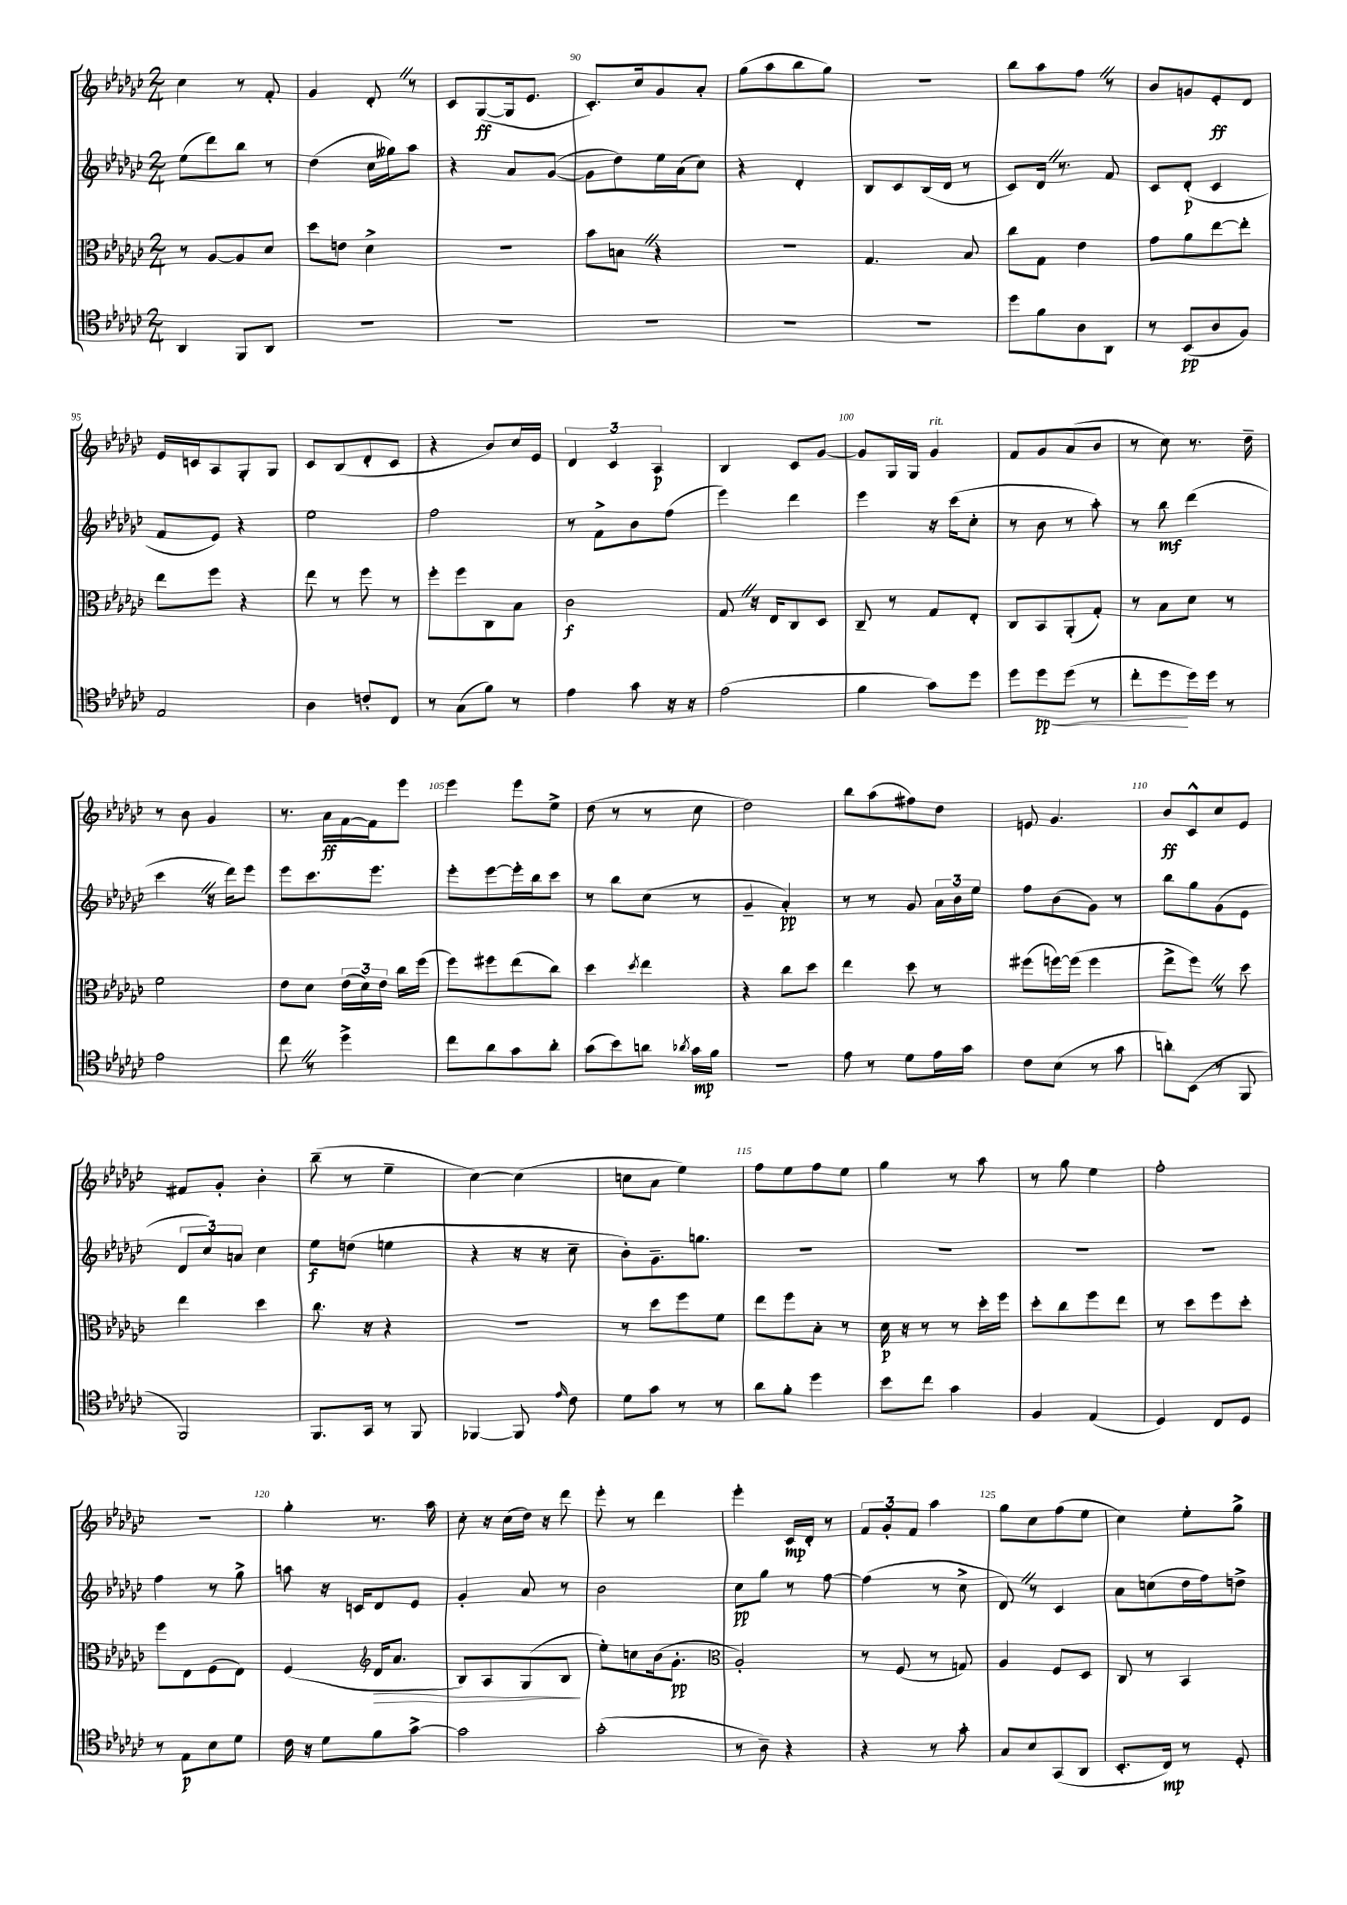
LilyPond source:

<<
\new StaffGroup <<
\new Staff = "s0" {
    \clef treble \key ges \major \numericTimeSignature \time 2/4
    \autoBeamOff ces''4 r8 f'8-. |
    ges'4 des'8-. \once \override BreathingSign.text = \markup { \musicglyph "scripts.caesura.straight" } \breathe r8 |
    ces'8[ ges8~\ff( ges16 ees'8.] |
    ces'8.[-.) ces''16 ges'8 aes'8]-. |
    ges''8[( aes''8 bes''8 ges''8]) |
    r2 |
    bes''8[ aes''8 f''8] \once \override BreathingSign.text = \markup { \musicglyph "scripts.caesura.straight" } \breathe r8 |
    bes'8[ g'8 ees'8-.\ff des'8] |
    ees'16[ c'16 aes8 ges8-. ges8] |
    ces'8[ bes8( des'8-. ces'8] |
    r4 bes'8[) ces''16 ees'16] |
    \tuplet 3/2 { des'4 ces'4 aes4\p } |
    bes4 ces'8[ ges'8]~ |
    ges'8[ ges16 ges16] ges'4^\markup { \italic "rit." } |
    f'8[ ges'8 aes'8( bes'8] |
    r8 ces''8) r8. des''16-- |
    r8 bes'8 ges'4 |
    r8. aes'16[\ff f'16~ f'16 ees'''8] |
    ees'''4 ees'''8[ ees''8]-> |
    des''8( r8 r8 ces''8 |
    des''2) |
    bes''8[ aes''8( fis''8) des''8] |
    e'8 ges'4. |
    bes'8[\ff ces'8-^ ces''8 ees'8] |
    fis'8[ ges'8]-. bes'4-. |
    bes''8--( r8 ees''4-- |
    ces''4~) ces''4( |
    c''8[ aes'8] ees''4) |
    f''8[ ees''8 f''8 ees''8] |
    ges''4 r8 aes''8 |
    r8 ges''8 ees''4 |
    f''2-. |
    R2 |
    ges''4-. r8. aes''16 |
    ces''8-. r16 ces''16[( des''16]) r16 des'''8 |
    ees'''8-. r8 des'''4 |
    ees'''4-. ces'16[\mp des'16]-. r8 |
    \tuplet 3/2 { f'8[ ges'8-. f'8] } aes''4 |
    ges''8[ ces''8 f''8( ees''8] |
    ces''4) ees''8[-. ges''8]-> \bar "|." |
}
\new Staff = "s1" {
    \clef treble \key ges \major \numericTimeSignature \time 2/4
    \autoBeamOff ees''8[( des'''8) bes''8] r8 |
    des''4( ces''16[ geses''16) aes''8] |
    r4 aes'8[ ges'8]~( |
    ges'8[ des''8) ees''16 aes'16( ces''8]) |
    r4 des'4-. |
    bes8[ ces'8 bes16( des'16] r8 |
    ces'8[) des'16] \once \override BreathingSign.text = \markup { \musicglyph "scripts.caesura.straight" } \breathe r8. f'8 |
    ces'8[ des'8]-.\p( ces'4 |
    f'8[ ees'8]) r4 |
    ees''2 |
    f''2 |
    r8 f'8[-> bes'8 f''8]( |
    ees'''4) des'''4 |
    ees'''4 r16 ces'''16[( ces''8]-. |
    r8 bes'8 r8 aes''8-.) |
    r8 bes''8\mf des'''4( |
    ces'''4 \once \override BreathingSign.text = \markup { \musicglyph "scripts.caesura.straight" } \breathe r16 des'''16[) ees'''8] |
    ees'''8[ ces'''8. ees'''8.] |
    ees'''8[-. ees'''8~ ees'''16-. bes''16 ces'''8] |
    r8 bes''8[ ces''8]( r8 |
    ges'4-- aes'4-.\pp) |
    r8 r8 ges'8 \tuplet 3/2 { aes'16[ bes'16 ees''16] } |
    f''8[ bes'8( ges'8]) r8 |
    bes''8[ ges''8 ges'8( ees'8] |
    \tuplet 3/2 { des'8[ ces''8) a'8] } ces''4 |
    ees''8[\f d''8]( e''4 |
    r4 r16 r16 ces''8-- |
    bes'8[-.) ges'8.-- g''8.] |
    R2 |
    R2 |
    R2 |
    R2 |
    f''4 r8 ges''8-> |
    a''8 r16 c'16[ des'8 ees'8] |
    ges'4-. aes'8 r8 |
    bes'2 |
    ces''8[\pp ges''8] r8 f''8~ |
    f''4( r8 ces''8-> |
    des'8) \once \override BreathingSign.text = \markup { \musicglyph "scripts.caesura.straight" } \breathe r8 ces'4 |
    aes'8[ c''8( des''16 f''16) d''8]-> \bar "|." |
}
\new Staff = "s2" {
    \clef alto \key ges \major \numericTimeSignature \time 2/4
    \autoBeamOff r8 aes8[~ aes8 des'8] |
    des''8[ e'8] des'4-> |
    R2 |
    bes'8[ b8] \once \override BreathingSign.text = \markup { \musicglyph "scripts.caesura.straight" } \breathe r4 |
    R2 |
    ges4. bes8 |
    ces''8[ ges8] ees'4 |
    ges'8[ aes'8 ees''8~ ees''8]-. |
    ees''8[ f''8] r4 |
    ees''8 r8 f''8 r8 |
    f''8[-. f''8 ces8 bes8] |
    ces'2\f |
    ges8 \once \override BreathingSign.text = \markup { \musicglyph "scripts.caesura.straight" } \breathe r16 ees16[ ces8 des8] |
    ces8-- r8 ges8[ ees8]-. |
    ces8[ bes,8 aes,8-.( ges8]-.) |
    r8 bes8[ des'8] r8 |
    f'2 |
    ees'8[ des'8] \tuplet 3/2 { ees'16[( des'16) ees'16] } ces''16[ f''16]( |
    f''8[) fis''8 ees''8( ces''8]) |
    des''4 \acciaccatura { des''8 } ees''4 |
    r4 ces''8[ des''8] |
    ees''4 des''8 r8 |
    fis''8[( f''16~) f''16]( f''4 |
    ees''8[-> f''8]) \once \override BreathingSign.text = \markup { \musicglyph "scripts.caesura.straight" } \breathe r8 des''8 |
    ees''4 des''4 |
    ces''8. r16 r4 |
    r2 |
    r8 des''8[ f''8 f'8] |
    ees''8[ f''8 bes8]-. r8 |
    des'16\p r16 r8 r8 des''16[-. f''16] |
    des''8[-. ces''8 f''8 ees''8] |
    r8 des''8[ f''8 des''8]-. |
    f''8[ ees8 f8( ees8]) |
    f4( \clef treble des'16[\> aes'8.] |
    bes8[) aes8 ges8( bes8]\! |
    ees''8[-.) c''8 bes'16( ges'8.]-.\pp |
    \clef alto aes2-.) |
    r8 f8( r8 g8) |
    aes4 f8[ des8] |
    ces8 r8 bes,4 \bar "|." |
}
\new Staff = "s3" {
    \clef tenor \key ges \major \numericTimeSignature \time 2/4
    \autoBeamOff aes,4 f,8[ aes,8] |
    R2 |
    R2 |
    R2 |
    R2 |
    r2 |
    des''8[ f'8 aes8 aes,8] |
    r8 bes,8[\pp( aes8 f8]) |
    ees2 |
    aes4 c'8[-. ces8] |
    r8 ges8[( f'8]) r8 |
    ees'4 ges'8 r16 r16 |
    ees'2( |
    f'4 ges'8[) des''8] |
    des''8[ des''8\pp\< des''8]( r8 |
    ces''8[-. des''8\! des''16) des''16] r8 |
    ees'2 |
    ces''8 \once \override BreathingSign.text = \markup { \musicglyph "scripts.caesura.straight" } \breathe r8 des''4-> |
    ces''8[ aes'8 ges'8 aes'8]-. |
    ges'8[( bes'8) a'8] \acciaccatura { aes'8 } ges'16[\mp f'16] |
    r2 |
    ees'8 r8 des'8[ ees'16 ges'16] |
    ces'8[ bes8]( r8 ges'8 |
    a'8[-.) bes,8]( r8 f,8 |
    f,2) |
    f,8.[ ges,16] r8 f,8 |
    fes,4~ fes,8 \grace { ees'16 } ces'8 |
    des'8[ ges'8] r8 r8 |
    aes'8[ f'8]-. des''4 |
    bes'8[ ces''8] ges'4 |
    f4 ees4( |
    des4) ces8[ des8] |
    r8 ees8[\p bes8 des'8] |
    ces'16 r16 des'8[ f'8 ges'8]~-> |
    ges'2 |
    ges'2-.( |
    r8 aes8--) r4 |
    r4 r8 ges'8-. |
    ges8[ bes8 ges,8( aes,8] |
    bes,8.[-. ces16]\mp) r8 des8-. \bar "|." |
}
>>
>>
\layout { \context { \Score currentBarNumber = #87 \override BarNumber.break-visibility = ##(#f #t #t) barNumberVisibility = #(every-nth-bar-number-visible 5) } }
